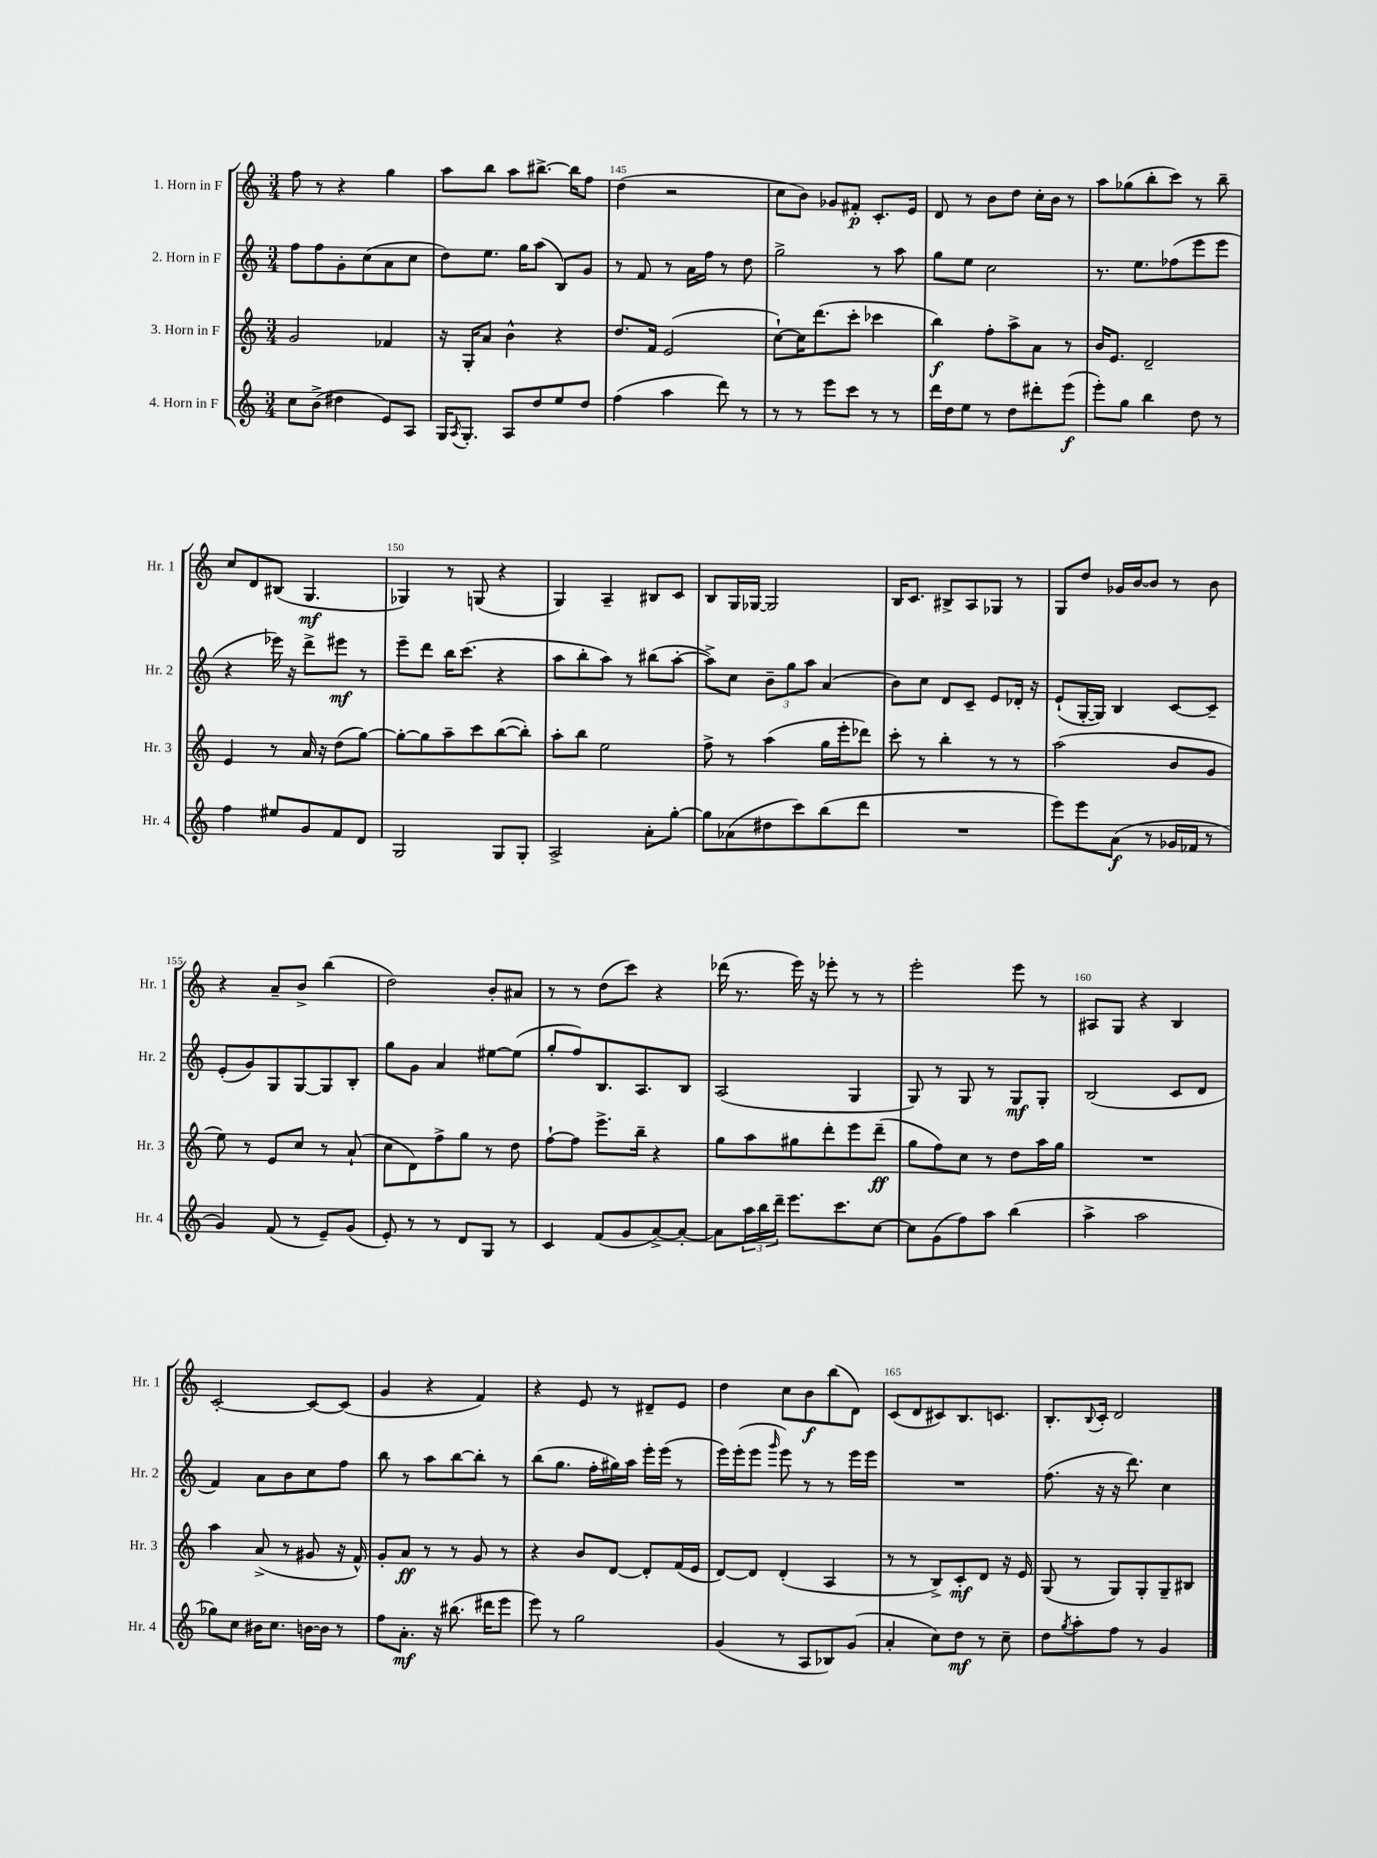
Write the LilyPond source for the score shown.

<<
\new StaffGroup <<
\new Staff = "s0" \with { instrumentName = "1. Horn in F" shortInstrumentName = "Hr. 1" } {
    \clef treble \key c \major \numericTimeSignature \time 3/4
    f''8 r8 r4 g''4 |
    a''8 b''8 a''8 bis''8.~-> bis''16 f''8 |
    d''4( r2 |
    c''8 b'8) ges'8 fis'8-.\p c'8.-. e'16 |
    d'8 r8 b'8 d''8 c''16-. b'16 r8 |
    a''8 ges''8( b''8-. c'''8) r8 b''8-- |
    c''8 d'8 bis8( g4.\mf |
    ges4) r8 g8( r4 |
    g4) a4-- bis8 c'8 |
    b8 g16 ges16~ ges2 |
    b16 c'8. bis8-> a8 ges8 r8 |
    g8 d''8 ges'16 b'16~ b'8 r8 b'8 |
    r4 a'8-- b'8-> b''4( |
    d''2) b'8-. ais'8 |
    r8 r8 d''8( c'''8) r4 |
    des'''16( r8. e'''16) r16 ees'''8-. r8 r8 |
    e'''2-. e'''8 r8 |
    ais8 g8 r4 b4 |
    c'2~-. c'8~ c'8( |
    g'4 r4 f'4) |
    r4 e'8 r8 dis'8-- e'8 |
    d''4 c''8 b'8\f b''8( d'8) |
    c'8( d'8 cis'8) b8. c'8. |
    b8.-. \appoggiatura { b8 } c'16-. d'2 \bar "|." |
}
\new Staff = "s1" \with { instrumentName = "2. Horn in F" shortInstrumentName = "Hr. 2" } {
    \clef treble \key c \major \numericTimeSignature \time 3/4
    f''8 f''8 g'8-. c''8( a'8 c''8 |
    d''8) e''8. g''16 a''8( b8) g'8 |
    r8 f'8 r8 a'16 f''16 r8 d''8 |
    g''2-> r8 a''8 |
    g''8 e''8 c''2 |
    r8. e''8. fes''8( e'''8 e'''8 |
    r4 ees'''16) r16 d'''8-> eis'''8\mf r8 |
    e'''8-- d'''8 b''16 c'''8.( r4 |
    a''8 b''8-. a''8) r8 bis''8( a''8~-. |
    a''8->) c''8 \tuplet 3/2 { b'8-- g''8 a''8 } a'4( |
    b'8) c''8 d'8 c'8-- e'8 des'16-. r16 |
    e'8-!( g16~-. g16) b4 c'8~ c'8-- |
    e'8-.( g'8) g8 g8~ g8 b8-. |
    g''8 g'8 a'4 eis''8~ eis''8( |
    g''8-. f''8) b8. a8. b8 |
    a2( g4 |
    g8) r8 g8 r8 g8\mf g8-. |
    b2( c'8 d'8 |
    f'4) a'8 b'8 c''8 f''8 |
    b''8 r8 a''8 b''8~ b''8-. r8 |
    b''8( g''8. f''16-. gis''16) a''16 e'''16-. e'''16( r8 |
    e'''16) e'''16-.( e'''8 \grace { g'''16 } e'''8) r8 r8 e'''16 e'''16 |
    R2. |
    f''8.( r16 r16 d'''8.) c''4 \bar "|." |
}
\new Staff = "s2" \with { instrumentName = "3. Horn in F" shortInstrumentName = "Hr. 3" } {
    \clef treble \key c \major \numericTimeSignature \time 3/4
    g'2 fes'4 |
    r16 g16-. a'8 b'4-^ r4 |
    d''8. f'16 e'2( |
    c''8~-!) c''16 d'''8.( c'''8-. ces'''4 |
    b''4\f) f''8-. a''8-> a'8 r8 |
    b'16 e'8. d'2-- |
    e'4 r8 a'16 r16 d''8( g''8~) |
    g''8~-. g''8 a''8-- c'''8 b''8~( b''8-.) |
    a''8-. b''8 e''2 |
    f''8-> r8 a''4( g''16 e'''16-. des'''8) |
    c'''8-. r8 b''4-. r8 r8 |
    a''2( b'8 g'8 |
    e''8) r8 e'8 c''8 r8 a'8-!( |
    c''8 d'8) f''8-> g''8 r8 d''8 |
    f''8~-! f''8 e'''8.-> b''16-- r4 |
    g''8 a''8 gis''8 d'''8-. e'''8 d'''8--\ff( |
    g''8 f''8) c''8 r8 d''8 a''16 g''16 |
    R2. |
    a''4 a'8->( r8 gis'8 r16 f'16-^) |
    g'8-. a'8\ff r8 r8 g'8 r8 |
    r4 b'8 d'8~ d'8-. f'16( e'16 |
    d'8~) d'8 d'4-.( a4 |
    r8 r8 b8->) c'8-.\mf d'8 r16 e'16 |
    g8( r8 g8) g8-. g8-- bis8 \bar "|." |
}
\new Staff = "s3" \with { instrumentName = "4. Horn in F" shortInstrumentName = "Hr. 4" } {
    \clef treble \key c \major \numericTimeSignature \time 3/4
    c''8 b'8->( dis''4 e'8) a8 |
    g16 \acciaccatura { a8 } g8.-. a8 d''8 e''8 d''8 |
    f''4( a''4 d'''8) r8 |
    r8 r8 e'''8 c'''8 r8 r8 |
    d'''16 d''16 e''8 r8 d''8 dis'''8-. e'''8\f( |
    e'''8-.) g''8 b''4 d''8 r8 |
    f''4 eis''8 g'8 f'8 d'8 |
    g2 g8 g8-. |
    a2-> a'8-. g''8~-. |
    g''8 aes'8( dis''8 c'''8) b''8( d'''8 |
    R2. |
    e'''8) e'''8 a'8\f( r8 ges'16 fes'16 r8 |
    g'4) f'8( r8 e'8--) g'8( |
    e'8-.) r8 r8 d'8 g8 r8 |
    c'4 f'8( g'8 a'8~->) a'8~-. |
    a'8 \tuplet 3/2 { a''16 b''16 d'''16-- } e'''8. c'''8. c''8~ |
    c''8 g'8( f''8) a''8 b''4( |
    a''4-> a''2 |
    ges''8) c''8 bis'16 c''8. b'16~ b'16 r8 |
    f''8 a'8.-.\mf r16 bis''8.( dis'''16 e'''8 |
    e'''8) r8 g''2 |
    g'4( r8 a8 bes8) g'8( |
    a'4-. c''8) d''8\mf r8 c''8-- |
    d''8 \acciaccatura { g''8 } a''8-. f''8 r8 g'4 \bar "|." |
}
>>
>>
\layout { \context { \Score currentBarNumber = #143 \override BarNumber.break-visibility = ##(#f #t #t) barNumberVisibility = #(every-nth-bar-number-visible 5) } }
